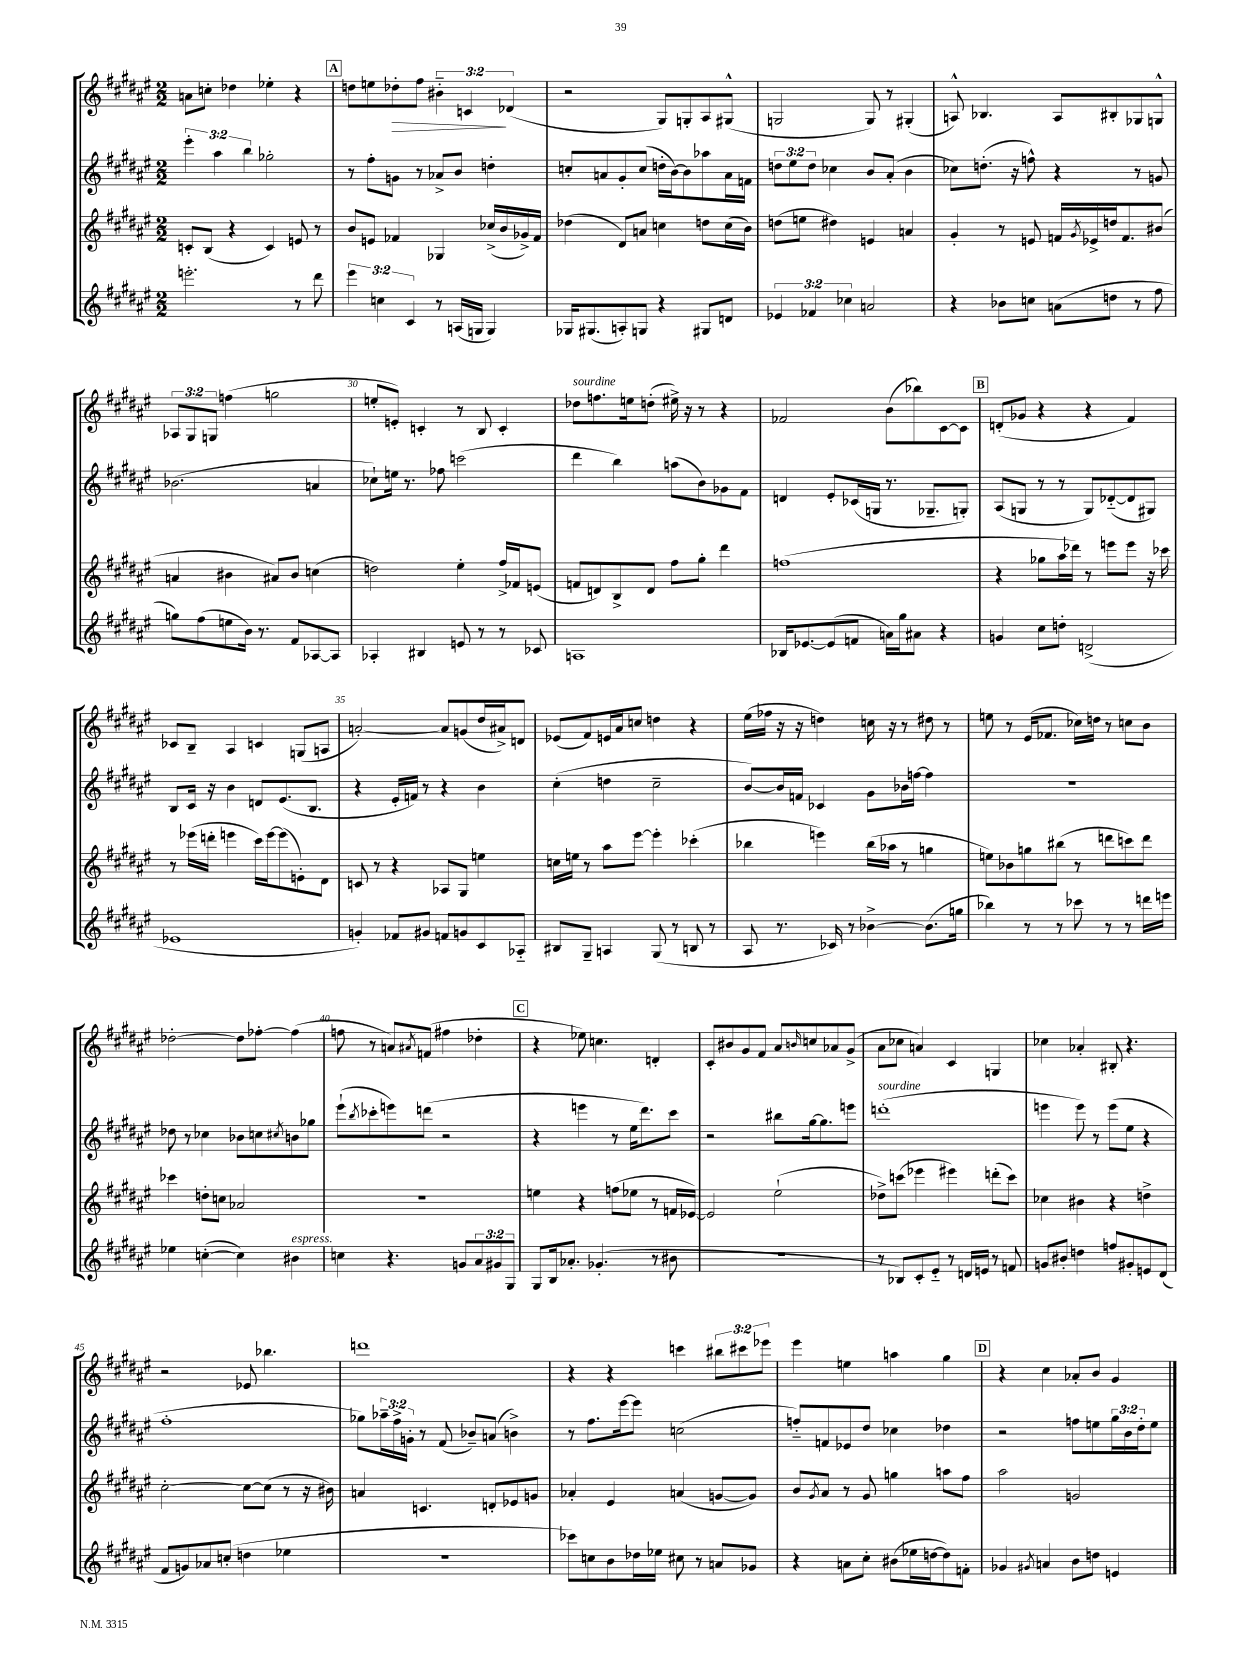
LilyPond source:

<<
\new StaffGroup <<
\new Staff = "s0" {
    \clef treble \key fis \major \numericTimeSignature \time 2/2 \override Staff.TupletNumber.text = #tuplet-number::calc-fraction-text
    a'8 c''8-. des''4 ees''4-. r4 |
    \mark \markup { \box "A" } d''8 e''8 des''8-.\> fis''8 \tuplet 3/2 { bis'4-_ c'4\! des'4( } |
    r2 gis8) g8-. ais8 gis8-^( |
    g2 g8) r8 gis4-.( |
    a8-^) bes4. a8 bis8-. ges8 g8-^ |
    \tuplet 3/2 { aes8 gis8 g8 } f''4( g''2 |
    e''8-. e'8-.) c'4-. r8 b8 c'4-. |
    des''8^\markup { \italic "sourdine" } f''8. e''16 d''8-.( eis''16->) r16 r8 r4 |
    fes'2 b'8( bes''8) cis'8~ cis'8 |
    \mark \markup { \box "B" } d'8-.( ges'8 r4 r4 fis'4) |
    ces'8 b8-- ais4 c'4 g8( a8 |
    a'2~-.) a'8 g'8( dis''16 ais'16->) d'8 |
    ees'8( fis'8) e'16 ais'16 c''8 d''4 r4 |
    eis''16( fes''16 r16 r16 d''4) c''16 r16 r8 dis''8 r8 |
    e''8 r8 eis'16( fes'8. ces''16) d''16 r8 c''8 b'8 |
    des''2~-. des''8 fes''8~-. fes''4( |
    f''8 r8 a'8) \acciaccatura { ais'8 } f'8( fis''4 des''4-. |
    \mark \markup { \box "C" } r4 ees''8) c''4. d'4-. |
    cis'8-. bis'8 gis'8 fis'8 ais'8 \grace { b'16 } c''8 aes'8 gis'8->( |
    ais'8 ces''8 a'4) cis'4 g4 |
    ces''4 aes'4-. bis8-. r4. |
    r2 ees'8 bes''4. |
    d'''1 |
    r4 r4 c'''4 \tuplet 3/2 { bis''8 cis'''8 ees'''8 } |
    eis'''4 e''4 a''4 gis''4 |
    \mark \markup { \box "D" } r4 cis''4 aes'8-. b'8 gis'4 \bar "|." |
}
\new Staff = "s1" {
    \clef treble \key fis \major \numericTimeSignature \time 2/2 \override Staff.TupletNumber.text = #tuplet-number::calc-fraction-text
    \tuplet 3/2 { eis'''4-. ais''4 b''4 } ges''2-. |
    \mark \markup { \box "A" } r8 fis''8-. g'8 r8 aes'8-> b'8 d''4-. |
    c''8-. a'8 gis'8-. c''8( d''16-. b'16~) b'8 aes''8 a'16 f'16 |
    \tuplet 3/2 { d''8 eis''8 d''8 } ces''4 b'8 ais'8-.( b'4 |
    ces''8) d''8.-.( r16 f''8-^) r4 r8 g'8 |
    bes'2.( a'4 |
    ces''8-!) e''16 r8. fes''8 c'''2( |
    dis'''4 b''4) a''8( b'8) ges'8 fis'8 |
    d'4 eis'8-. ces'16( g16 r8. ges8.-- g8-.) |
    \mark \markup { \box "B" } ais8( g8 r8 r8 g8) des'8~-_( des'8 gis8) |
    b8 cis'16 r16 b'4 d'8 eis'8.( b8. |
    r4 eis'16-. f'16) r8 r4 b'4 |
    cis''4-.( d''4 cis''2-- |
    b'8~) b'16 f'16 ces'4 gis'8 bes'16 f''16~ f''4 |
    r1 |
    des''8 r8 ces''4 bes'8 c''8 \acciaccatura { cis''8 } b'8 ges''8 |
    eis'''8-!( \acciaccatura { b''8 } ces'''8-. e'''8) d'''8( r2 |
    \mark \markup { \box "C" } r4 e'''4 r8 eis''16 dis'''8.) cis'''8 |
    r2 bis''8 gis''16~ gis''8. e'''8 |
    d'''1-.^\markup { \italic "sourdine" }( |
    e'''4 e'''8) r8 e'''8( eis''8 r4 |
    fis''1-. |
    ges''8) \tuplet 3/2 { aes''16-- fis''16-> g'16-. } r8 fis'8( bes'8--) a'8( b'4->) |
    r8 fis''8. eis'''16~ eis'''8 c''2( |
    f''8-_) f'8 ees'8 dis''8 ces''4 des''4 |
    \mark \markup { \box "D" } r2 f''8 e''8 \tuplet 3/2 { gis''16 b'16 dis''16-. } e''8 \bar "|." |
}
\new Staff = "s2" {
    \clef treble \key fis \major \numericTimeSignature \time 2/2
    c'8-. b8( r4 c'4) e'8 r8 |
    \mark \markup { \box "A" } b'8 e'8 fes'4 ges4 ces''16->( b'16 ges'16->) fes'16 |
    des''4( dis'8) a'8 c''4 d''8 c''16( b'16) |
    d''8( e''8 dis''4) e'4 a'4 |
    gis'4-. r8 e'8 f'16 \acciaccatura { gis'8 } ees'16-> d''16 f'8. bis'8( |
    a'4 bis'4 ais'8) bis'8 c''4( |
    d''2) eis''4-. fis''16-> fes'16 e'8( |
    f'8 d'8) b8-> d'8 fis''8 gis''8-. dis'''4 |
    f''1( |
    \mark \markup { \box "B" } r4 ges''8 ais''16 des'''16) r8 e'''8 e'''8 r16 ces'''16 |
    r8 ees'''16( d'''16-. e'''4 cis'''16) e'''16~ e'''8( e'8-.) dis'8 |
    c'8 r8 r4 aes8 gis8 e''4 |
    c''16 e''16 r8 ais''8 eis'''8~ eis'''4-. ces'''4-.( |
    bes''4 e'''4) bes''16( aes''16 r8 g''4 |
    e''8) bes'8 g''8 bis''8( r8 d'''8 c'''8) d'''8 |
    ces'''4 d''8-. c''8 aes'2 |
    R1 |
    \mark \markup { \box "C" } e''4 r4 f''8( ees''8 r8 f'16 ees'16~) |
    ees'2 eis''2-!( |
    des''8->) c'''8( ees'''4 eis'''4) d'''8-.( c'''8) |
    ces''4 bis'4 r4 d''4-> |
    cis''2~-. cis''8~ cis''8( r8 r16 bis'16) |
    a'4 c'4. d'8-. ees'8 g'8 |
    aes'4-. eis'4 a'4( g'8~ g'8) |
    b'8 \acciaccatura { gis'8 } ais'8 r8 gis'8 g''4 a''8 fis''8 |
    \mark \markup { \box "D" } ais''2 g'2 \bar "|." |
}
\new Staff = "s3" {
    \clef treble \key fis \major \numericTimeSignature \time 2/2 \override Staff.TupletNumber.text = #tuplet-number::calc-fraction-text
    e'''2.-. r8 dis'''8 |
    \mark \markup { \box "A" } \tuplet 3/2 { eis'''4 c''4 cis'4 } r8 a16( g16 g4) |
    ges16 gis8.( a8-.) g8 r4 gis8 d'8 |
    \tuplet 3/2 { ees'4 fes'4 ces''4 } a'2 |
    r4 bes'8 c''8 a'8( d''8 r8 fis''8 |
    g''8) fis''8( e''8 b'16) r8. fis'8 aes8~ aes8 |
    aes4-. bis4 e'8 r8 r8 ces'8 |
    a1 |
    bes16 ees'8.~ ees'8( f'8 a'16) gis''16 ais'8 r4 |
    \mark \markup { \box "B" } g'4 cis''8 d''8-. d'2->( |
    ees'1 |
    g'4-.) fes'8 gis'8 f'8 g'8 cis'8 aes8-_ |
    bis8 gis8-- a4 gis8( r8 b8 r8 |
    ais8 r8. ces'16) r8 bes'4~-> bes'8.( g''16 |
    bes''4) r8 r8 ces'''8 r8 r8 d'''16 e'''16 |
    ees''4 c''4~-.( c''4) bis'4^\markup { \italic "espress." } |
    c''4 r4. g'8 \tuplet 3/2 { ais'8 gis'8 gis8 } |
    \mark \markup { \box "C" } gis8 b16 aes'8.-. ges'4.-.( r8 bis'8 |
    R1 |
    r8 bes8) cis'8-. eis'8-_ r8 d'16 e'16 r8 f'8 |
    g'8 bis'8-. d''4 f''8 gis'8-. e'8 dis'8( |
    fis'8 g'8) aes'8 c''8-.( d''4 ees''4 |
    R1 |
    ces'''8) c''8 b'8 des''16 ees''16 cis''8 r8 a'8 ges'8 |
    r4 a'8 cis''8-. bis'8( ees''16 d''16~ d''8) f'8-. |
    \mark \markup { \box "D" } ges'4 \acciaccatura { gis'8 } a'4 b'8 d''8 e'4 \bar "|." |
}
>>
>>
\layout { \context { \Score currentBarNumber = #24 \override BarNumber.break-visibility = ##(#f #t #t) barNumberVisibility = #(every-nth-bar-number-visible 5) } }
